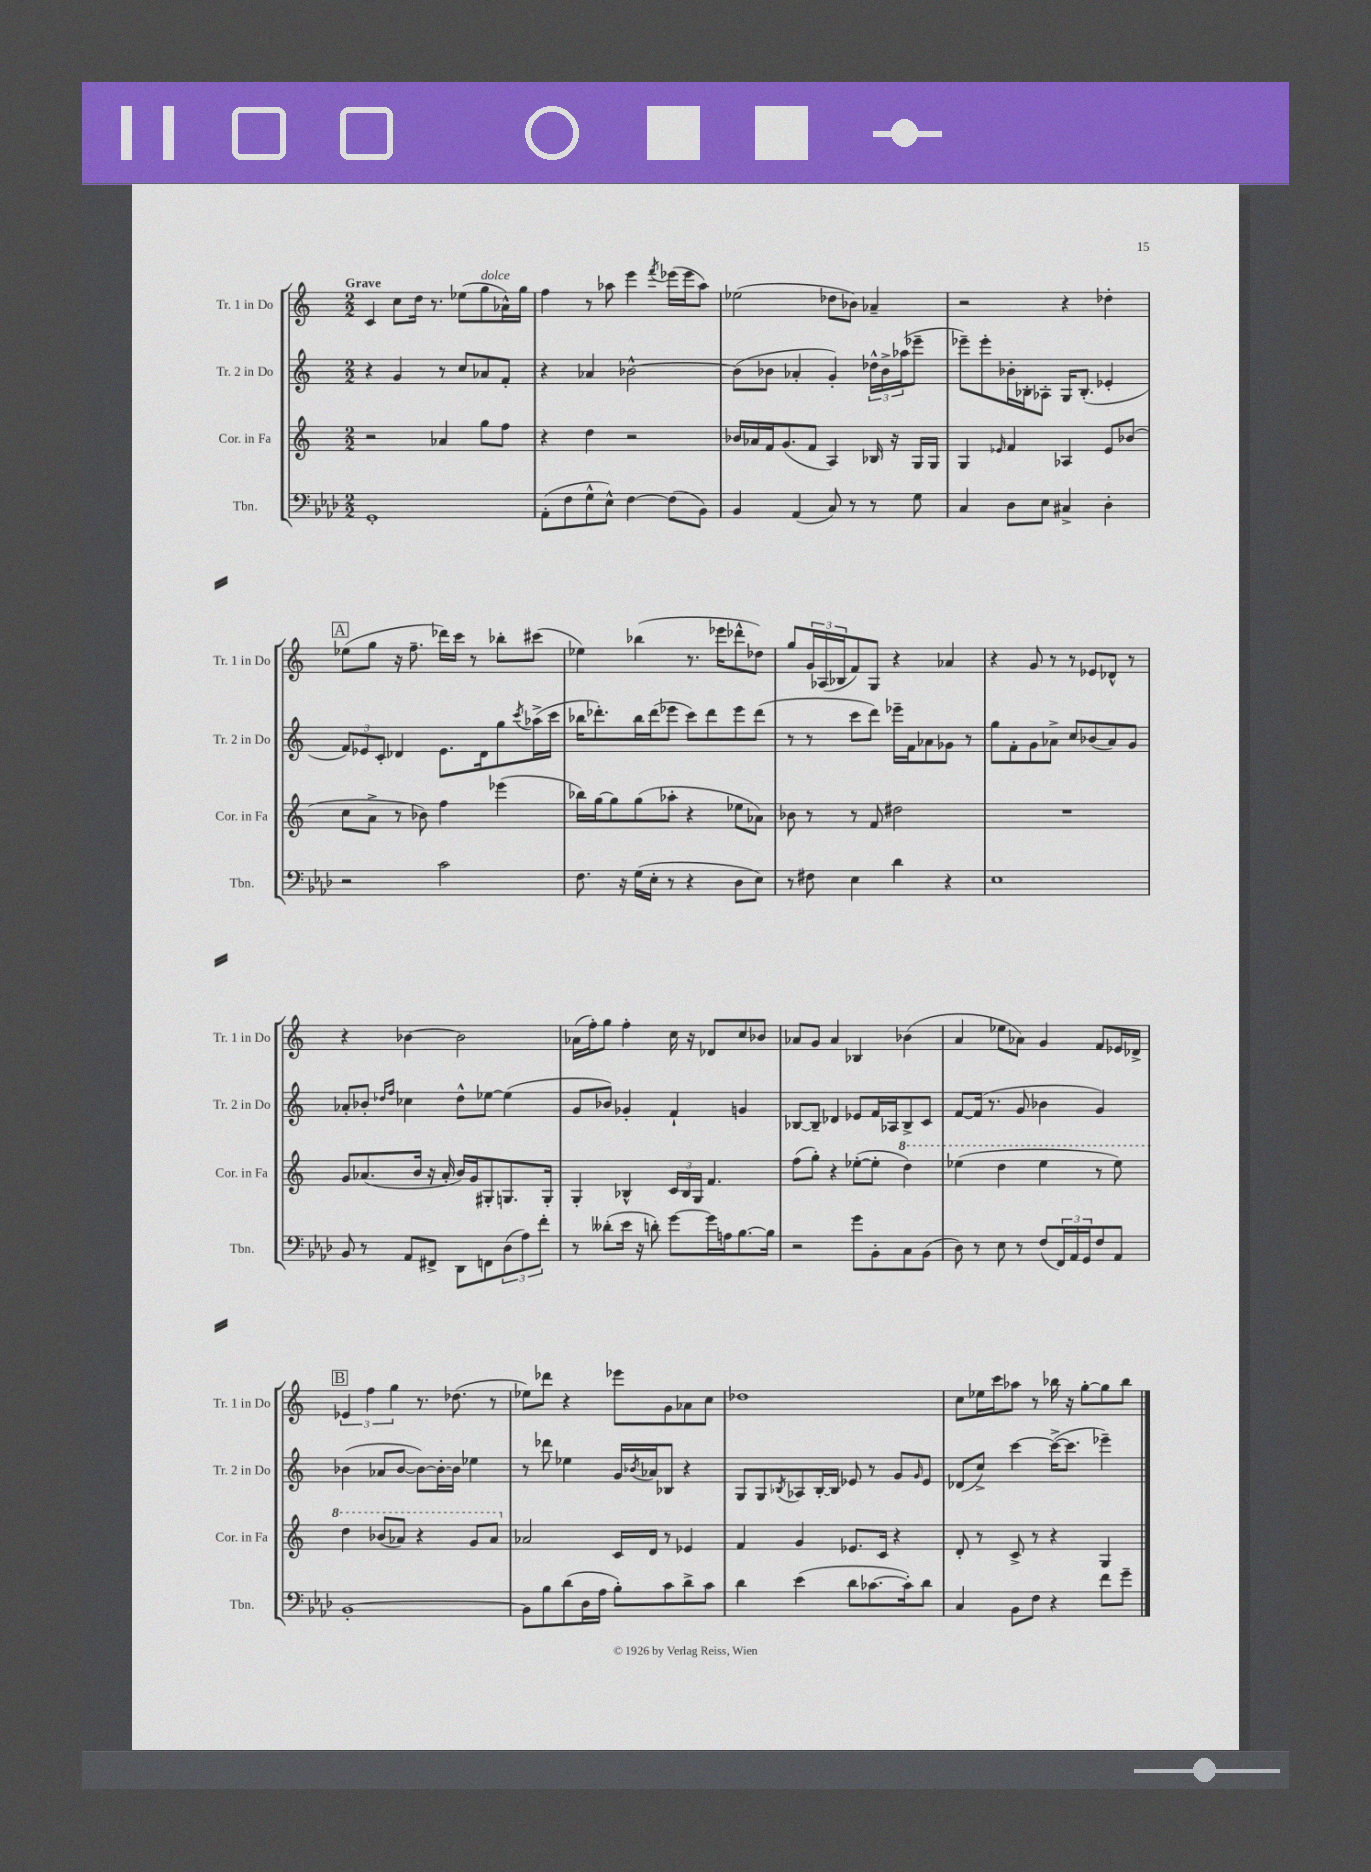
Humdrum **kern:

**kern	**kern	**kern	**kern
*part4	*part3	*part2	*part1
*staff4	*staff3	*staff2	*staff1
*I"Tbn.	*I"Cor. in Fa	*I"Tr. 2 in Do	*I"Tr. 1 in Do
*I'Tbn.	*I'Cor. in Fa	*I'Tr. 2 in Do	*I'Tr. 1 in Do
*clefF4	*clefG2	*clefG2	*clefG2
*k[b-e-a-d-]	*k[]	*k[]	*k[]
*M2/2	*M2/2	*M2/2	*M2/2
=1	=1	=1	=1
!	!	!	!LO:TX:a:B:t=Grave
1GG'	2r	4r	4c/
.	.	4g/	8cc\L
.	.	.	16dd\Jk
.	.	.	8.r
.	4a-X/	8r	.
.	.	8cc/L	(8ee-X\L
!	!	!	!LO:TX:a:i:t=dolce
.	8gg\L	8a-X/	8gg\
.	8ff\J	8f'/J	16a-X^^\L)
.	.	.	16gg\JJ
=2	=2	=2	=2
(8AA-'\L	4r	4r	4ff\
8F\	.	.	.
8G^^\	4dd\	4a-X/	8r
8E-^^\J)	.	.	8aa-X\
[4F\	2r	[2b-X^^\	4eee\
.	.	.	8qfff/
(8F\L]	.	.	(16eee-X\LL
.	.	.	16eee-\J
8BB-\J)	.	.	8aa-\J)
=3	=3	=3	=3
4BB-/	16b-X/LL	(8b-\L]	(2ee-X\
.	16a-X/	.	.
.	16f/J	8b-X\J	.
.	(8.g/	.	.
(4AA-/	.	4a-X'/	.
.	8f/J	.	.
8C/)	4A/)	4g'/)	8dd-X\L
8r	.	.	8b-X\J)
8r	16B-X/	24dd-X^^\LL	4a-X~/
.	.	24b-^\	.
.	16r	.	.
.	.	(24aa-X\J	.
8G\	16G/LL	8eee-X~\J	.
.	16G/JJ	.	.
=4	=4	=4	=4
4C/	4G/	8eee-X~\L)	2r
.	.	8eee-'\	.
.	16qqe-X/	.	.
8D-\L	4f/	16b-X'\L	.
.	.	16B-X'\J	.
8E-\J	.	8A-X'\J	.
4C#X^/	4A-X/	16G/KL	4r
.	.	(8.B-'/J	.
4D-'\	8e-/L	4e-X'/	4dd-X'\
.	(8b-X/J	.	.
!!LO:LB:g=z
!!LO:REH:place=s1:t=A
=5	=5	=5	=5
2r	8cc\L	12f/L)	(8ee-X\L
.	.	12e-X/	.
.	8a^\J	.	8gg\J
.	.	12c'/J	.
.	8r	4d-X/	16r
.	.	.	8.ff~\
.	8b-X\)	.	.
2c\	4ff\	8.e-\L	16ddd-X\LL)
.	.	.	16ccc\JJ
.	.	.	8r
.	.	16d-\k	.
.	(4eee-X\	8gg\	8bb-X'\L
.	.	8qccc/	.
.	.	(16aa-X^\L	(8ccc#X\J
.	.	16ccc\JJ	.
=6	=6	=6	=6
8.F\	16bb-X\LL)	16bb-X\KL	4ee-X\)
.	[16gg\J	8.ddd-X'\)	.
.	8gg\]	.	.
16r	.	.	.
(16G\LL	(8gg\	16bb-\L	(4bb-X\
16E-'\JJ	.	(16ddd-\J	.
8r	8aa-X'\J	8eee-X\J	.
4r	4r	8ccc\L)	8.r
.	.	8ddd-\	.
.	.	.	16eee-X\KL
8D-\L	8ee-X\L	8eee-\	8ddd-X^^\
8E-\J)	8a-X\J)	(8ddd-\J	8dd-X\J)
=7	=7	=7	=7
8r	8b-X\	8r	8gg/L
8F#X\	8r	8r	24g/L
.	.	.	(24A-X/
.	.	.	24B-X/J
4E-\	8r	8ccc\L	8f/)
.	8f/	8ddd\J)	8G/J
4d-\	2dd#X\	16eee-X~\LL	4r
.	.	16f\J	.
.	.	8a-X\	.
4r	.	8g-X\J	4a-X/
.	.	8r	.
=8	=8	=8	=8
1E-	1r	8gg\L	4r
.	.	8f'\	.
.	.	8g\	8g/
.	.	8a-X^\J	8r
.	.	8cc/L	8r
.	.	(8b-X/	8e-X/L
.	.	8a-/)	8d-X^^/J
.	.	8g/J	8r
!!LO:LB:g=z
=9	=9	=9	=9
8BB-/	8g/L	8a-X'/L	4r
8r	(8.a-X/	8b-X'/J	.
.	.	16qqdd-X/LL	.
.	.	16qqff/JJ	.
8AA-/L	.	4cc-X\	[4b-X\
.	16b/Jk	.	.
8FF#X^/J	16r	.	.
.	16a-'/	.	.
8DD-\L	16b/LL)	8dd-^^\L	2b-\]
.	16g/J	.	.
8FFn\	8G#X'/	[8ee-X\J	.
(12D-\	8.Gn/	(4ee-\]	.
12A-\)	.	.	.
12f'\J	.	.	.
.	16G'/Jk	.	.
=10	=10	=10	=10
8r	4G'/	8g/L	(16a-X\LL
.	.	.	16ff'\J)
(8d--X'\L	.	8b-X/J)	8gg\J
16e-\Jk	4B-X^^/	4g-X'/	4ff'\
16r	.	.	.
8dn'\)	.	.	.
[8g\L	24c/LL	4f`/	16cc\
.	24B-/	.	.
.	.	.	16r
.	24G/JJ	.	.
16g\L]	4.f/	.	8d-X/L
16An\J	.	.	.
[8.B-\	.	4gn/	8cc/
.	.	.	8b-X/J
16B-\Jk]	.	.	.
=11	=11	=11	=11
2r	(8ff\L	[8B-X/L	8a-X/L
.	8gg'\J)	8B-~/J]	8g/J
.	4r	4d-X/	4a-/
8g\L	([8ee-X'\L	8e-X/L	4B-X/
8BB-'\	8ee-'\J]	16f/L	.
.	.	16A-X/J	.
*	*8va	*	*
8C\	4ddd\)	8B-^/	(4b-X\
(8BB-\J	.	8c/J	.
=12	=12	=12	=12
8D-\)	(4eee-X\	[8f/L	4a/
8r	.	(16f/Jk]	.
.	.	8.r	.
8E-\	4ddd\	.	8ee-X\L
8r	.	8g/	8a-X\J)
(8F/L	4eee-\	4b-X\	4g/
24FF/L)	.	.	.
24AA-/	.	.	.
24GG/J	.	.	.
8F/	8r	4g/)	8f/L
8AA-/J	8eee-\)	.	16e-X/L
.	.	.	16d-X^/JJ
!!LO:LB:g=z
!!LO:REH:place=s1:t=B
=13	=13	=13	=13
[1BB-'	4ddd\	(4b-X\	6e-X/
.	.	.	6ff\
.	(8bb-X/L	8a-X/L	.
.	.	.	6gg\
.	8aa-X/J)	[8b-/J	.
.	4r	8b-\L_)	8.r
.	.	16b-'\L_	.
.	.	16b-\JJ]	(8.dd-X\
.	8gg/L	4ee-X\	.
.	8aa-/J	.	8r
=14	=14	=14	=14
*	*X8va	*	*
8BB-\L]	2a-X/	8r	8ee-X\L)
8B-\	.	8ddd-X\	8ddd-X\J
(8d-\	.	4ee-X\	4r
16D-\L	.	.	.
16A-\JJ	.	.	.
8B-'\L)	16c/LL	16g/LL	8eee-X\L
.	.	8qb-X/	.
.	16d/JJ	16a-X/J	.
8c\	8r	8B-X/J	8g\
8d-^\	4e-X/	4r	8a-X\
8c\J	.	.	8cc\J
=15	=15	=15	=15
4d-\	4f/	8G/L	1dd-X
.	.	8G/	.
.	.	8qB-X/	.
(4e-\	4g/	8A-X/	.
.	.	[16B-'/L	.
.	.	16B-/JJ]	.
8d-\L	8.e-X/L	8e-X/	.
[8.c-X\	.	8r	.
.	16c/Jk	.	.
.	4r	8g/L	.
16c-'\k])	.	.	.
.	.	16qqg/	.
8d-\J	.	8e-/J	.
=16	=16	=16	=16
4C/	8d'/	(8d-X/L	8cc\L
.	8r	8cc^/J)	16ee-X\L
.	.	.	16ccc\J
8BB-\L	8c^/	[4ccc\	8aa-X\J
8F\J	8r	.	8r
4r	4r	(16ccc^\KL_	16bb-X\
.	.	8.ccc\J]	16r
.	.	.	[8gg'\L
8f\L	4G/	4eee-X~\)	8gg\]
8g~\J	.	.	8bb-\J
==	==	==	==
*-	*-	*-	*-
